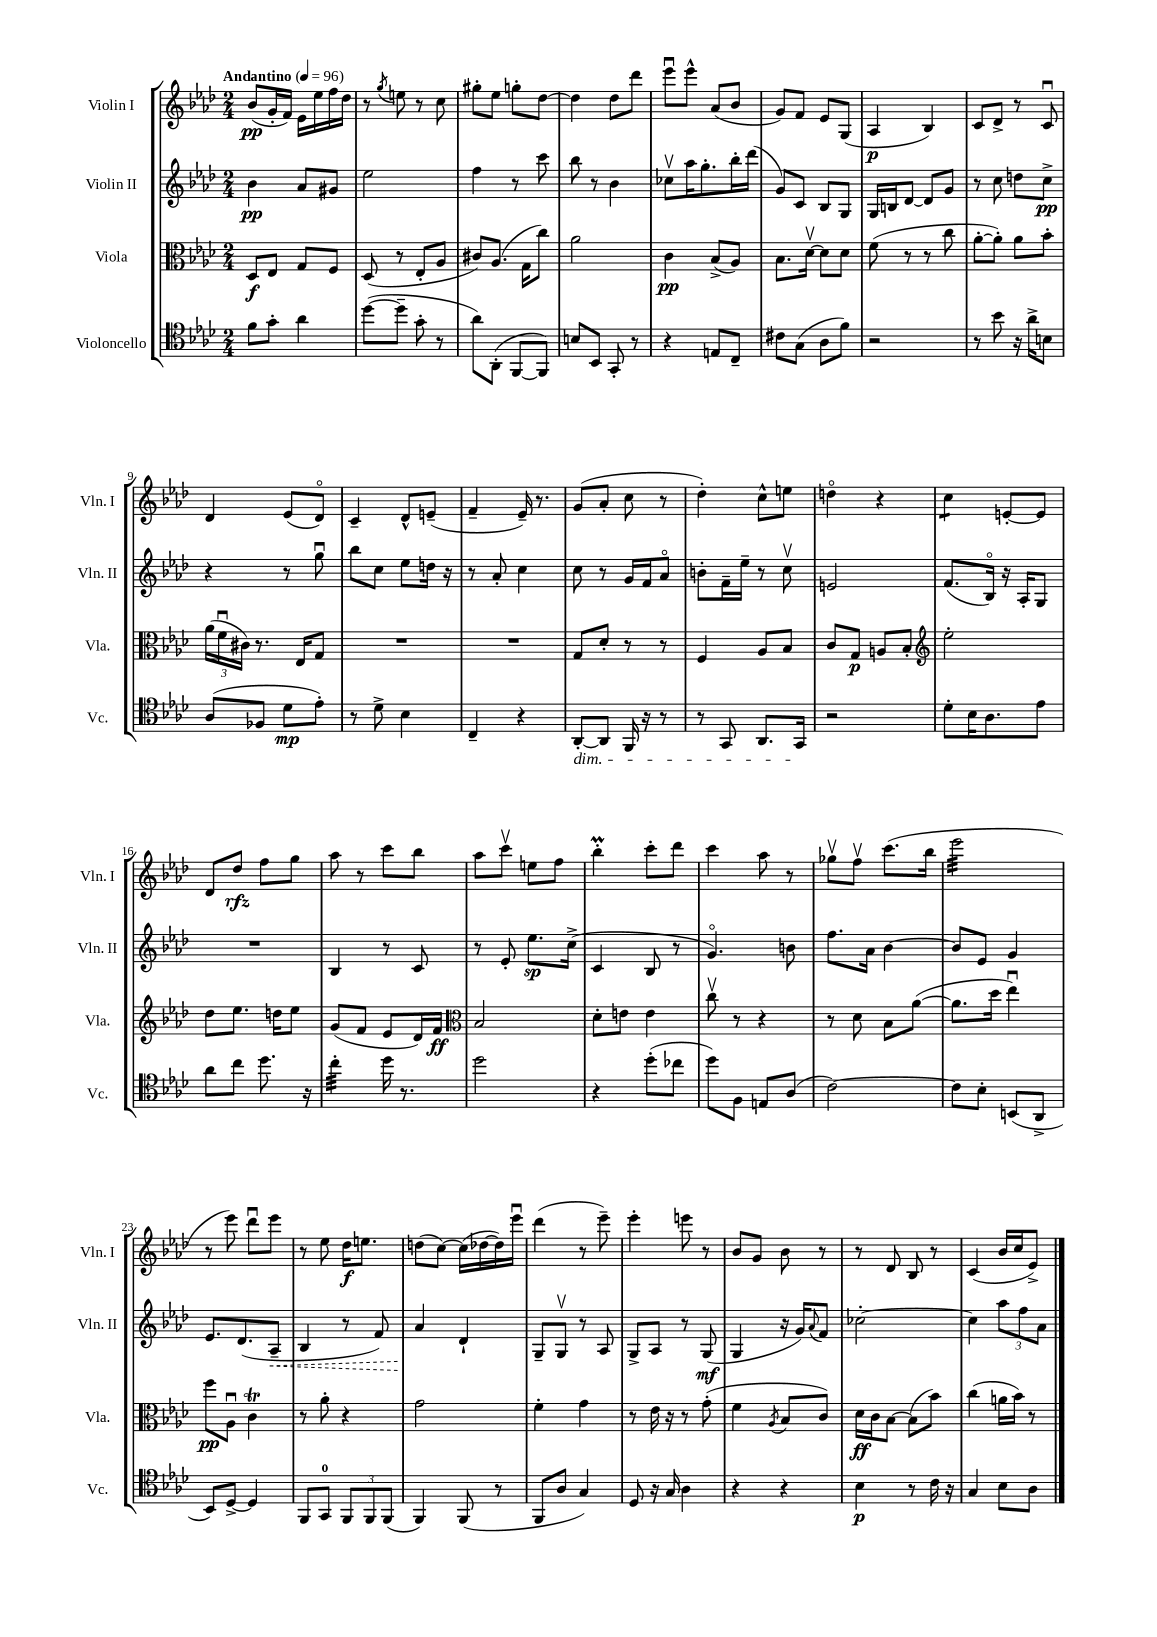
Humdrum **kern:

**kern	**kern	**kern	**kern
*staff4	*staff3	*staff2	*staff1
*clefC4	*clefC3	*clefG2	*clefG2
*k[b-e-a-d-]	*k[b-e-a-d-]	*k[b-e-a-d-]	*k[b-e-a-d-]
*M2/4	*M2/4	*M2/4	*M2/4
*MM96	*MM96	*MM96	*MM96
8f	8D-	4b-	(8b-
8g'	8E-	.	16g'
.	.	.	16f)
4a-	8G	8a-	16e-
.	.	.	16ee-
.	8F	8g#	16ff
.	.	.	16dd-
=	=	=	=
([8dd-	(8D-	2ee-	8r
.	.	.	8qgg
8dd-~]	8r	.	8ee
8g'	8E-'	.	8r
8r	8A-	.	8cc
=	=	=	=
8a-)	8c#)	4ff	8gg#'
(8AA-'	(8.A-	.	8ee-
[8FF	.	8r	8gg'
.	16G	.	.
8FF])	8cc)	8ccc	[8dd-
=	=	=	=
8B	2a-	8bb-	4dd-]
8BB-	.	8r	.
8GG'	.	4b-	8dd-
8r	.	.	8ddd-
=	=	=	=
4r	4c	8cc-v	8eee-u
.	.	16aa-	8eee-^^
.	.	8.gg'	.
8E	(8B-^	.	(8a-
8C~	8A-)	16bb-'	8b-
.	.	(16ddd-	.
=	=	=	=
8c#	8.B-	8g)	8g)
(8G	.	8c	8f
.	[16d-v	.	.
8A-	8d-]	8B-	8e-
8f)	8d-	8G	(8G
=	=	=	=
2r	(8f	16G	4A-
.	.	16B	.
.	8r	[8d-	.
.	8r	8d-]	4B-)
.	8cc	8g	.
=	=	=	=
8r	[8a-'	8r	8c
8b-	8a-'])	8cc	8d-^
16r	8a-	8dd	8r
16a-^	.	.	.
8B	8b-'	8cc^	8cu
=	=	=	=
(8A-	(24a-	4r	4d-
.	24fu	.	.
.	24c#)	.	.
8F-	8.r	.	.
8d-	.	8r	(8e-
.	16E-	.	.
8e-')	8G	8ggu	8d-o)
=	=	=	=
8r	2r	8bb-	4c~
8d-^	.	8cc	.
4B-	.	8ee-	8d-^^
.	.	16dd	(8e~
.	.	16r	.
=	=	=	=
4C~	2r	8r	4f~
.	.	8a-'	.
4r	.	4cc	16e-~)
.	.	.	8.r
=	=	=	=
[8AA-'	8G	8cc	(8g
8AA-]	8d-'	8r	8a-'
16FF	8r	16g	8cc
16r	.	16f	.
8r	8r	8a-o	8r
=	=	=	=
8r	4F	8b'	4dd-')
8GG	.	16f~	.
.	.	16ee-~	.
8.AA-	8A-	8r	8cc^^
.	8B-	8ccv	8ee
16GG	.	.	.
=	=	=	=
2r	8c	2e	4ddo
.	8G	.	.
.	8A	.	4r
.	8B-'	.	.
=	=	=	=
*	*clefG2	*	*
8d-'	2ee-'	(8.f	4cc
16B-	.	.	.
8.A-	.	16B-o)	.
.	.	16r	[8e'
.	.	16A-'	.
8e-	.	8G	8e]
=	=	=	=
8a-	8dd-	2r	8d-
8cc	8.ee-	.	8dd-
8.dd-	.	.	8ff
.	16dd	.	.
.	8ee-	.	8gg
16r	.	.	.
=	=	=	=
4cc'	(8g	4B-	8aa-
.	8f	.	8r
16dd-	8e-	8r	8ccc
8.r	.	.	.
.	16d-)	8c	8bb-
.	16f	.	.
=	=	=	=
*	*clefC3	*	*
2dd-	2B-	8r	8aa-
.	.	8e-'	8cccv
.	.	8.ee-	8ee
.	.	.	8ff
.	.	(16cc^	.
=	=	=	=
4r	8d-'	4c	4bb-'
.	8e	.	.
(8dd-'	4e	8B-	8ccc'
8cc-	.	8r	8ddd-
=	=	=	=
8dd-)	8ccv	4.go)	4ccc
8F	8r	.	.
8E	4r	.	8aa-
(8A-	.	8b	8r
=	=	=	=
[2c)	8r	8.ff	8gg-v
.	8d-	.	8ffv
.	.	16a-	.
.	8B-	[4b-	(8.ccc
.	([8a-	.	.
.	.	.	16bb-
=	=	=	=
8c]	8.a-]	8b-]	2eee-
8B-'	.	8e-	.
.	16dd-	.	.
(8BB	4ee-u)	4g	.
8AA-^	.	.	.
=	=	=	=
8BB-)	8ff	8.e-	8r
[8D-^	8A-u	.	8eee-)
.	.	(8.d-	.
4D-]	4c	.	8ddd-u
.	.	8A-~	8eee-
=	=	=	=
8FF	8r	4B-	8r
8GG	8a-'	.	8ee-
12FF	4r	8r	16dd-
.	.	.	8.ee
12FF	.	.	.
.	.	8f)	.
(12FF	.	.	.
=	=	=	=
4FF)	2g	4a-	(8dd
.	.	.	[8cc)
(8FF	.	4d-`	(16cc]
.	.	.	[16dd-
8r	.	.	16dd-])
.	.	.	16eee-u
=	=	=	=
8FF	4f'	8G~	(4ddd-
8A-	.	8Gv	.
4G)	4g	8r	8r
.	.	8A-	8eee-~)
=	=	=	=
8D-	8r	8G^	4eee-'
16r	16e-	8A-	.
16G	16r	.	.
4A-	8r	8r	8eee
.	(8g'	(8G	8r
=	=	=	=
4r	4f	4G	8b-
.	.	.	8g
.	8qA-	.	.
4r	8B-	16r	8b-
.	.	16g)	.
.	.	8qqa-	.
.	8c)	8f	8r
=	=	=	=
4B-	16d-	[2cc-'	8r
.	16c	.	.
.	[8B-	.	8d-
8r	(8B-]	.	8B-
16c	8b-)	.	8r
16r	.	.	.
=	=	=	=
4G	(4cc	4cc-]	(4c
8B-	16a	12aa-	16b-
.	16b-)	.	16cc
.	.	12ff	.
8A-	8r	.	8e-^)
.	.	12a-	.
==	==	==	==
*-	*-	*-	*-
